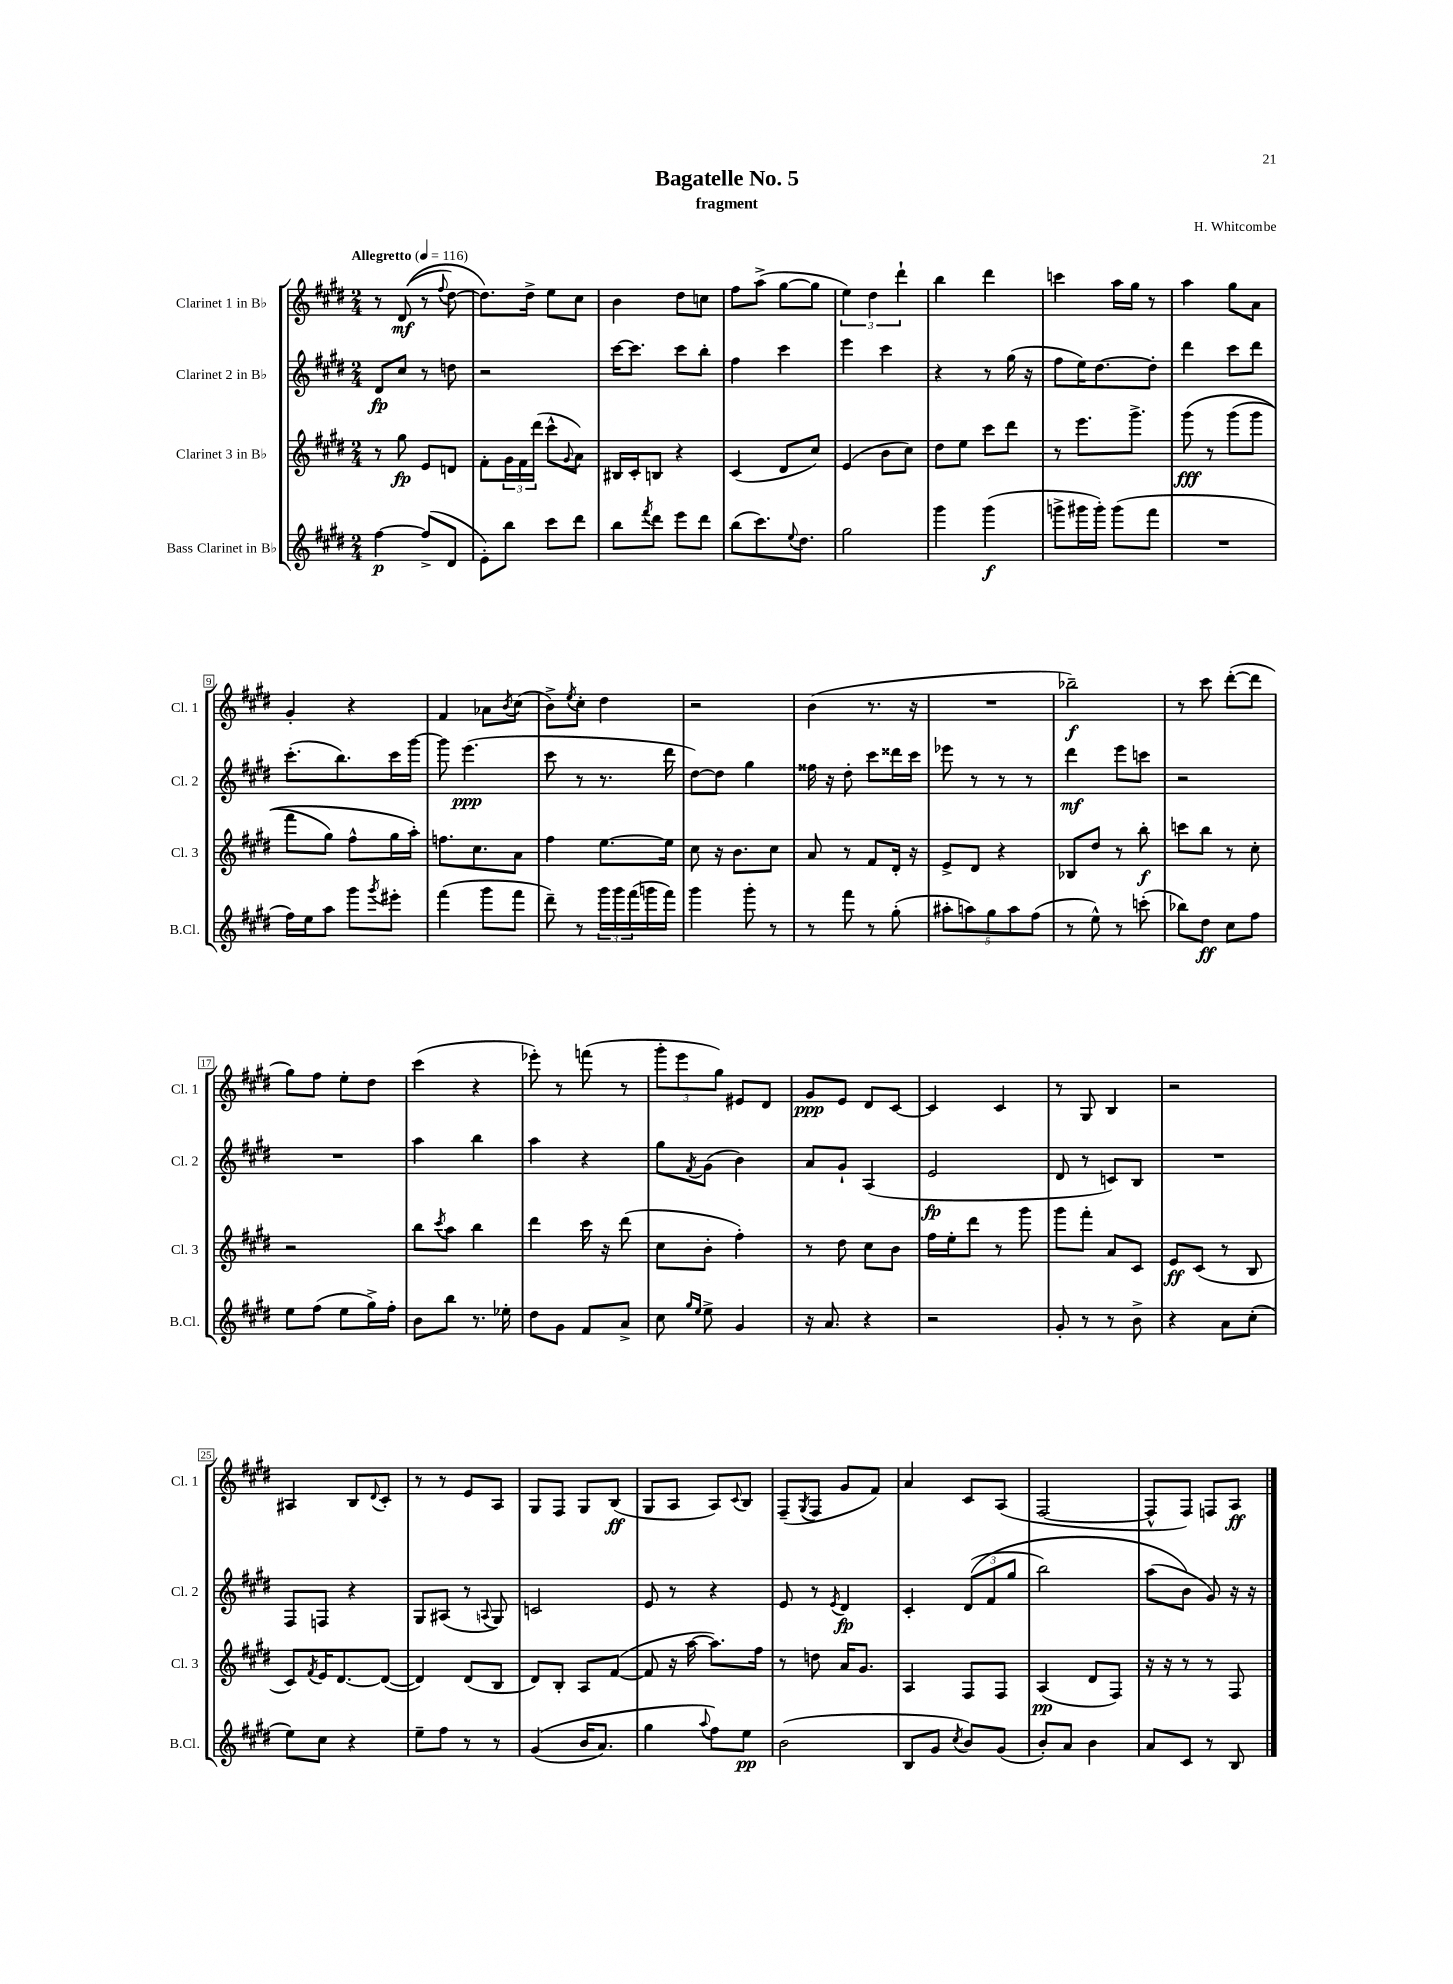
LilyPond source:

\header { title = "Bagatelle No. 5" composer = "H. Whitcombe" subtitle = "fragment" }
<<
\new StaffGroup <<
\new Staff = "s0" \with { instrumentName = "Clarinet 1 in Bb" shortInstrumentName = "Cl. 1" } {
    \clef treble \key e \major \numericTimeSignature \time 2/4 \tempo "Allegretto" 4 = 116
    r8 dis'8\mf(\( r8 \appoggiatura { fis''8 } dis''8~) |
    dis''8.\) dis''16-> e''8 cis''8 |
    b'4 dis''8 c''8 |
    fis''8 a''8->( gis''8~ gis''8 |
    \tuplet 3/2 { e''4) dis''4 dis'''4-! } |
    b''4 dis'''4 |
    c'''4 a''16 gis''16 r8 |
    a''4 gis''8 a'8 |
    gis'4-. r4 |
    fis'4 aes'8 \acciaccatura { b'8 } cis''8( |
    b'8->) \acciaccatura { e''8 } cis''8-. dis''4 |
    r2 |
    b'4( r8. r16 |
    R2 |
    bes''2--\f) |
    r8 cis'''8 dis'''8~-.( dis'''8 |
    gis''8) fis''8 e''8-. dis''8 |
    cis'''4( r4 |
    ees'''8-.) r8 f'''8( r8 |
    \tuplet 3/2 { gis'''8-. e'''8 gis''8) } eis'8 dis'8 |
    gis'8\ppp e'8 dis'8 cis'8~ |
    cis'4 cis'4 |
    r8 gis8 b4 |
    r2 |
    ais4 b8 \appoggiatura { dis'8 } cis'8-. |
    r8 r8 e'8 a8 |
    gis8 fis8 gis8 b8\ff( |
    gis8 a8 a8) \appoggiatura { cis'8 } b8 |
    fis8--( \acciaccatura { gis8 } fis8 gis'8 fis'8) |
    a'4 cis'8 a8( |
    fis2~ |
    fis8-^ fis8) f8 a8\ff \bar "|." |
}
\new Staff = "s1" \with { instrumentName = "Clarinet 2 in Bb" shortInstrumentName = "Cl. 2" } {
    \clef treble \key e \major \numericTimeSignature \time 2/4
    dis'8\fp cis''8 r8 d''8 |
    r2 |
    cis'''16~ cis'''8. cis'''8 b''8-. |
    fis''4 cis'''4 |
    e'''4 cis'''4 |
    r4 r8 gis''16( r16 |
    fis''8 e''16) dis''8.~ dis''8-. |
    dis'''4 cis'''8 dis'''8 |
    cis'''8.-.( b''8.) cis'''16 gis'''16~ |
    gis'''8 e'''4.\ppp( |
    cis'''8 r8 r8. dis'''16 |
    dis''8~) dis''8 gis''4 |
    fisis''16 r16 dis''8-. cis'''8 disis'''16 cis'''16 |
    ees'''8 r8 r8 r8 |
    dis'''4\mf e'''8 c'''8 |
    r2 |
    R2 |
    a''4 b''4 |
    a''4 r4 |
    gis''8 \acciaccatura { fis'8 } gis'8( b'4) |
    a'8 gis'8-! a4( |
    e'2\fp |
    dis'8 r8 c'8) b8 |
    R2 |
    fis8 f8 r4 |
    gis8 ais8( r8 \appoggiatura { a8 } gis8) |
    c'2 |
    e'8 r8 r4 |
    e'8 r8 \acciaccatura { e'8 } dis'4\fp |
    cis'4-. \tuplet 3/2 { dis'8(\( fis'8 gis''8 } |
    b''2) |
    a''8( b'8\) gis'8) r16 r16 \bar "|." |
}
\new Staff = "s2" \with { instrumentName = "Clarinet 3 in Bb" shortInstrumentName = "Cl. 3" } {
    \clef treble \key e \major \numericTimeSignature \time 2/4
    r8 gis''8\fp e'8 d'8 |
    fis'8-. \tuplet 3/2 { gis'16 fis'16 dis'''16( } cis'''8-^ \appoggiatura { gis'8 } a'8) |
    bis16 cis'16-. b8 r4 |
    cis'4( dis'8 cis''8) |
    e'4( b'8 cis''8) |
    dis''8 e''8 cis'''8 dis'''8 |
    r8 e'''8. gis'''8.-> |
    gis'''8\fff\( r8 gis'''8( gis'''8 |
    fis'''8 gis''8) fis''8-^ gis''16 a''16-.\) |
    f''8. cis''8. a'8 |
    fis''4 e''8.~ e''16 |
    cis''8 r16 b'8. cis''8 |
    a'8 r8 fis'8 dis'16-. r16 |
    e'8-> dis'8 r4 |
    bes8 dis''8 r8 b''8-.\f |
    c'''8 b''8 r8 cis''8-. |
    r2 |
    b''8 \acciaccatura { cis'''8 } a''8 b''4 |
    dis'''4 cis'''16 r16 dis'''8( |
    cis''8 b'8-. fis''4-.) |
    r8 dis''8 cis''8 b'8 |
    fis''16 e''16-. dis'''8 r8 gis'''8 |
    gis'''8 fis'''8-. a'8 cis'8 |
    e'8\ff cis'8( r8 b8 |
    cis'8) \acciaccatura { fis'8 } e'16 dis'8.~ dis'8~( |
    dis'4) dis'8( b8 |
    dis'8) b8-. a8 fis'8~( |
    fis'8 r16 a''16~ a''8.) fis''16 |
    r8 d''8 a'16 gis'8. |
    a4 fis8 fis8 |
    a4\pp( dis'8 fis8) |
    r16 r16 r8 r8 fis8 \bar "|." |
}
\new Staff = "s3" \with { instrumentName = "Bass Clarinet in Bb" shortInstrumentName = "B.Cl." } {
    \clef treble \key e \major \numericTimeSignature \time 2/4
    fis''4~\p fis''8->( dis'8 |
    e'8-.) b''8 cis'''8 dis'''8 |
    b''8 \acciaccatura { fis'''8 } dis'''8 e'''8 dis'''8 |
    b''8( cis'''8.) \appoggiatura { e''8 } dis''8. |
    gis''2 |
    gis'''4 gis'''4\f( |
    g'''8-> gis'''16 gis'''16-.) gis'''8( fis'''8 |
    R2 |
    fis''16) e''16 a''8 gis'''8 \acciaccatura { gis'''8 } eis'''8-. |
    fis'''4( gis'''8 fis'''8 |
    dis'''8--) r8 \tuplet 3/2 { gis'''16 gis'''16 fis'''16( } g'''16 fis'''16) |
    gis'''4 gis'''8-. r8 |
    r8 fis'''8 r8 gis''8-.( |
    \tuplet 5/4 { ais''8-. a''8) gis''8 a''8 fis''8( } |
    r8 e''8-^) r8 c'''8-.( |
    bes''8) dis''8\ff cis''8 fis''8 |
    e''8 fis''8( e''8 gis''16->) fis''16-. |
    b'8 b''8 r8. ees''16-. |
    dis''8 gis'8 fis'8 a'8-> |
    cis''8 \grace { gis''16 e''16 } e''8-> gis'4 |
    r16 a'8. r4 |
    r2 |
    gis'8-. r8 r8 b'8-> |
    r4 a'8 cis''8-.( |
    e''8) cis''8 r4 |
    e''8-- fis''8 r8 r8 |
    gis'4(\( b'16 a'8.) |
    gis''4 \appoggiatura { a''8 } fis''8\) e''8\pp |
    b'2( |
    b8 gis'8 \acciaccatura { cis''8 } b'8) gis'8( |
    b'8-.) a'8 b'4 |
    a'8 cis'8 r8 b8 \bar "|." |
}
>>
>>
\layout { \context { \Score \override BarNumber.stencil = #(make-stencil-boxer 0.1 0.3 ly:text-interface::print) } }
